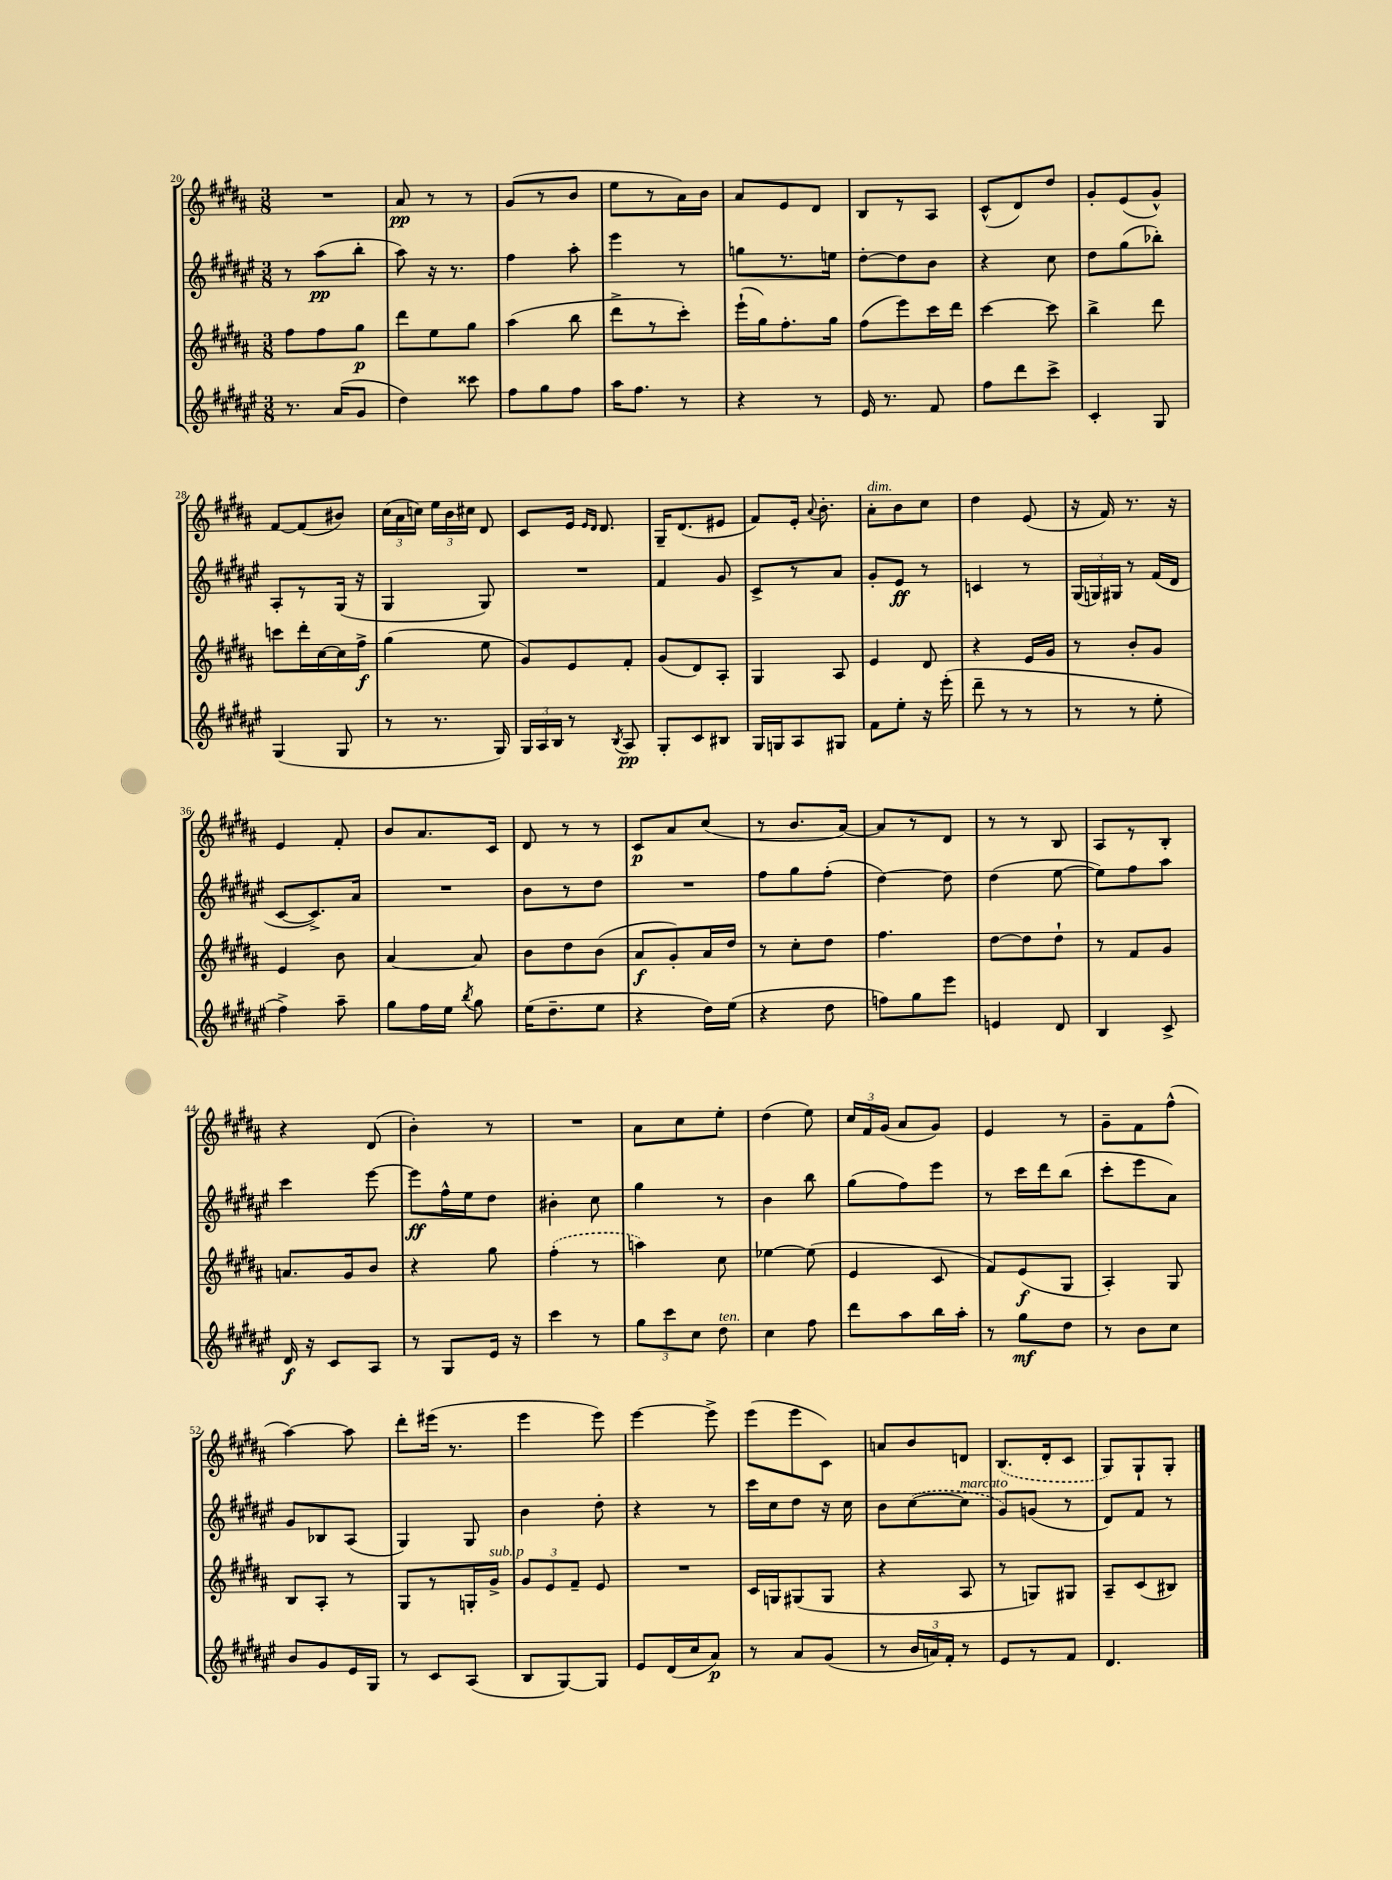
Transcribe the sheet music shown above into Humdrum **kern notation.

**kern	**dynam	**kern	**dynam	**kern	**dynam	**kern	**dynam
*part4	*part4	*part3	*part3	*part2	*part2	*part1	*part1
*staff4	*staff4	*staff3	*staff3	*staff2	*staff2	*staff1	*staff1
*clefG2	*	*clefG2	*	*clefG2	*	*clefG2	*
*k[f#c#g#d#a#e#]	*	*k[f#c#g#d#a#]	*	*k[f#c#g#d#a#e#]	*	*k[f#c#g#d#a#]	*
*M3/8	*	*M3/8	*	*M3/8	*	*M3/8	*
=20	=20	=20	=20	=20	=20	=20	=20
8.r	.	8ff#\L	.	8r	.	4.r	.
.	.	8ff#\	.	(8aa#\L	pp	.	.
(16a#/KL	.	.	.	.	.	.	.
8g#/J	.	8gg#\J	p	8bb'\J	.	.	.
=21	=21	=21	=21	=21	=21	=21	=21
4dd#\)	.	8ddd#\L	.	8aa#\)	.	8a#/	pp
.	.	8ee\	.	16r	.	8r	.
.	.	.	.	8.r	.	.	.
8ccc##X\	.	8gg#\J	.	.	.	8r	.
=22	=22	=22	=22	=22	=22	=22	=22
8ff#\L	.	(4aa#\	.	4ff#\	.	(8g#/L	.
8gg#\	.	.	.	.	.	8r	.
8ff#\J	.	8bb\	.	8aa#'\	.	8b/J	.
=23	=23	=23	=23	=23	=23	=23	=23
16aa#\KL	.	8ddd#^\L	.	4eee#\	.	8ee\L	.
8.ff#\J	.	.	.	.	.	.	.
.	.	8r	.	.	.	8r	.
8r	.	8ccc#'\J)	.	8r	.	16a#\L)	.
.	.	.	.	.	.	16b\JJ	.
=24	=24	=24	=24	=24	=24	=24	=24
4r	.	(16eee`\LL	.	8ggn\L	.	8a#/L	.
.	.	16gg#\J)	.	.	.	.	.
.	.	8.ff#'\	.	8.r	.	8e/	.
8r	.	.	.	.	.	8d#/J	.
.	.	16gg#\Jk	.	16een\Jk	.	.	.
=25	=25	=25	=25	=25	=25	=25	=25
16e#/	.	(8ff#\L	.	[8dd#'\L	.	8B/L	.
8.r	.	.	.	.	.	.	.
.	.	8eee\)	.	8dd#\]	.	8r	.
8f#/	.	16ccc#\L	.	8b\J	.	8A#/J	.
.	.	16ddd#\JJ	.	.	.	.	.
=26	=26	=26	=26	=26	=26	=26	=26
8ff#\L	.	[4ccc#\	.	4r	.	(8c#^^/L	.
8ddd#\	.	.	.	.	.	8d#/)	.
8ccc#^\J	.	8ccc#\]	.	8cc#\	.	8dd#/J	.
=27	=27	=27	=27	=27	=27	=27	=27
4c#'/	.	4bb^\	.	8dd#\L	.	8g#'/L	.
.	.	.	.	(8gg#\	.	(8e/	.
8G#/	.	8ddd#\	.	8bb-X'\J)	.	8g#^^/J)	.
!!LO:LB:g=z
=28	=28	=28	=28	=28	=28	=28	=28
(4G#/	.	8cccn\L	.	8A#'/L	.	[8f#/L	.
.	.	16ddd#'\L	.	8r	.	(8f#/]	.
.	.	[16cc#\	.	.	.	.	.
8G#/	.	16cc#\]	.	(16G#/Jk	.	8b#X/J)	.
.	.	16ff#^\JJ	f	16r	.	.	.
=29	=29	=29	=29	=29	=29	=29	=29
8r	.	(4gg#\	.	4G#/	.	(24cc#\LL	.
.	.	.	.	.	.	24a#\	.
.	.	.	.	.	.	24ccn\JJ)	.
8.r	.	.	.	.	.	24ee\LL	.
.	.	.	.	.	.	24b\	.
.	.	.	.	.	.	24cc#X\JJ	.
.	.	8ee\	.	8G#/)	.	8d#/	.
16G#/)	.	.	.	.	.	.	.
=30	=30	=30	=30	=30	=30	=30	=30
24G#/LL	.	8g#/L)	.	4.r	.	8c#/L	.
24A#/	.	.	.	.	.	.	.
24B/JJ	.	.	.	.	.	.	.
8r	.	8e/	.	.	.	16e/Jk	.
.	.	.	.	.	.	16qqe/LL	.
.	.	.	.	.	.	16qqd#/JJ	.
.	.	.	.	.	.	8.d#/	.
8qB/	.	.	.	.	.	.	.
8A#/	pp	8f#'/J	.	.	.	.	.
=31	=31	=31	=31	=31	=31	=31	=31
8G#'/L	.	(8g#/L	.	4f#/	.	16G#~/KL	.
.	.	.	.	.	.	(8.d#/	.
8c#/	.	8d#/)	.	.	.	.	.
8B#X/J	.	8A#'/J	.	8g#/	.	8e#X/J	.
=32	=32	=32	=32	=32	=32	=32	=32
16G#/LL	.	4G#/	.	8c#^/L	.	8f#/L)	.
16Gn/J	.	.	.	.	.	.	.
8A#/	.	.	.	8r	.	16e'/Jk	.
.	.	.	.	.	.	8qqa#/	.
.	.	.	.	.	.	8.b'\	.
8G#X/J	.	8A#/	.	8a#/J	.	.	.
=33	=33	=33	=33	=33	=33	=33	=33
!	!	!	!	!	!	!LO:TX:a:i:t=dim.	!
8f#\L	.	4e/	.	8g#'/L	.	8a#'\L	.
8ee#'\J	.	.	.	8e#/J	ff	8b\	.
16r	.	8d#/	.	8r	.	8cc#\J	.
(16eee#'\	.	.	.	.	.	.	.
=34	=34	=34	=34	=34	=34	=34	=34
8ddd#~\	.	4r	.	4cn/	.	4dd#\	.
8r	.	.	.	.	.	.	.
8r	.	16e/LL	.	8r	.	(8e/	.
.	.	16g#/JJ	.	.	.	.	.
=35	=35	=35	=35	=35	=35	=35	=35
8r	.	8r	.	(24G#/LL	.	16r	.
.	.	.	.	24Gn/)	.	.	.
.	.	.	.	.	.	16f#/)	.
.	.	.	.	24G#X/JJ	.	.	.
8r	.	8b'/L	.	8r	.	8.r	.
8ee#'\	.	8g#/J	.	(16f#/LL	.	.	.
.	.	.	.	16d#/JJ	.	16r	.
!!LO:LB:g=z
=36	=36	=36	=36	=36	=36	=36	=36
4ff#^\)	.	4e/	.	[8c#/L	.	4e/	.
.	.	.	.	8.c#^/])	.	.	.
8aa#~\	.	8b\	.	.	.	8f#'/	.
.	.	.	.	16a#/Jk	.	.	.
=37	=37	=37	=37	=37	=37	=37	=37
8gg#\L	.	[4a#/	.	4.r	.	8b/L	.
16ff#\L	.	.	.	.	.	8.a#/	.
16ee#\JJ	.	.	.	.	.	.	.
8qbb/	.	.	.	.	.	.	.
8gg#\	.	8a#/]	.	.	.	.	.
.	.	.	.	.	.	16c#/Jk	.
=38	=38	=38	=38	=38	=38	=38	=38
(16ee#\KL	.	8b\L	.	8b\L	.	8d#/	.
8.dd#~\	.	.	.	.	.	.	.
.	.	8dd#\	.	8r	.	8r	.
8ee#\J	.	(8b\J	.	8dd#\J	.	8r	.
=39	=39	=39	=39	=39	=39	=39	=39
4r	.	8a#/L	f	4.r	.	8c#/L	p
.	.	8g#'/)	.	.	.	8a#/	.
16dd#\LL)	.	16a#/L	.	.	.	(8cc#/J	.
(16ee#\JJ	.	16dd#/JJ	.	.	.	.	.
=40	=40	=40	=40	=40	=40	=40	=40
4r	.	8r	.	8ff#\L	.	8r	.
.	.	8cc#'\L	.	8gg#\	.	8.b/L	.
8dd#\	.	8dd#\J	.	(8ff#'\J	.	.	.
.	.	.	.	.	.	[16a#/Jk)	.
=41	=41	=41	=41	=41	=41	=41	=41
8ffn\L)	.	4.ff#\	.	[4dd#\)	.	8a#/L]	.
8gg#\	.	.	.	.	.	8r	.
8eee#\J	.	.	.	8dd#\]	.	8d#/J	.
=42	=42	=42	=42	=42	=42	=42	=42
4en/	.	[8dd#\L	.	(4dd#\	.	8r	.
.	.	8dd#\]	.	.	.	8r	.
8d#/	.	8dd#`\J	.	[8ee#\	.	8B/	.
=43	=43	=43	=43	=43	=43	=43	=43
4B/	.	8r	.	8ee#\L])	.	8A#/L	.
.	.	8f#/L	.	8ff#\	.	8r	.
8c#^/	.	8g#/J	.	8aa#\J	.	8B'/J	.
!!LO:LB:g=z
=44	=44	=44	=44	=44	=44	=44	=44
16d#/	f	8.an/L	.	4ccc#\	.	4r	.
16r	.	.	.	.	.	.	.
8c#/L	.	.	.	.	.	.	.
.	.	16g#/k	.	.	.	.	.
8A#/J	.	8b/J	.	[8eee#\	.	(8d#/	.
=45	=45	=45	=45	=45	=45	=45	=45
8r	.	4r	.	8eee#\L]	ff	4b'\)	.
8G#/L	.	.	.	16ff#^^\L	.	.	.
.	.	.	.	16ee#\J	.	.	.
16e#/Jk	.	8gg#\	.	8dd#\J	.	8r	.
16r	.	.	.	.	.	.	.
=46	=46	=46	=46	=46	=46	=46	=46
4ccc#\	.	(4ff#'\	.	4b#X'\	.	4.r	.
8r	.	8r	.	8cc#\	.	.	.
=47	=47	=47	=47	=47	=47	=47	=47
12gg#\L	.	4aan\)	.	4gg#\	.	8a#\L	.
12ccc#\	.	.	.	.	.	.	.
.	.	.	.	.	.	8cc#\	.
12cc#\J	.	.	.	.	.	.	.
!LO:TX:a:i:t=ten.	!	!	!	!	!	!	!
8dd#\	.	8cc#\	.	8r	.	8ee'\J	.
=48	=48	=48	=48	=48	=48	=48	=48
4cc#\	.	[4ee-X\	.	4b\	.	(4dd#\	.
8ff#\	.	(8ee-\]	.	8bb\	.	8ee\)	.
=49	=49	=49	=49	=49	=49	=49	=49
8ddd#\L	.	4e/	.	(8gg#\L	.	24cc#/LL	.
.	.	.	.	.	.	24f#/	.
.	.	.	.	.	.	(24g#/JJ	.
8aa#\	.	.	.	8ff#\)	.	8a#/L	.
16bb\L	.	8c#/	.	8eee#\J	.	8g#/J)	.
16aa#'\JJ	.	.	.	.	.	.	.
=50	=50	=50	=50	=50	=50	=50	=50
8r	.	8f#/L)	.	8r	.	4e/	.
8gg#\L	mf	(8e/	f	16ccc#\LL	.	.	.
.	.	.	.	16ddd#\J	.	.	.
8dd#\J	.	8G#/J	.	(8bb\J	.	8r	.
=51	=51	=51	=51	=51	=51	=51	=51
8r	.	4A#'/)	.	8ccc#'\L	.	8g#~\L	.
8b\L	.	.	.	8eee#\	.	8f#\	.
8cc#\J	.	8G#/	.	8a#\J)	.	(8ff#^^\J	.
!!LO:LB:g=z
=52	=52	=52	=52	=52	=52	=52	=52
8b/L	.	8B/L	.	8g#/L	.	[4aa#\)	.
8g#/	.	8A#'/J	.	8B-X/	.	.	.
16e#/L	.	8r	.	(8A#/J	.	8aa#\]	.
16G#/JJ	.	.	.	.	.	.	.
=53	=53	=53	=53	=53	=53	=53	=53
8r	.	8G#/L	.	4G#/)	.	8ddd#'\L	.
8c#/L	.	8r	.	.	.	(16eee#X\Jk	.
.	.	.	.	.	.	8.r	.
(8A#/J	.	16Gn'/L	.	8G#/	.	.	.
!	!	!LO:TX:a:i:t=sub. p	!	!	!	!	!
.	.	16g#^/JJ	.	.	.	.	.
=54	=54	=54	=54	=54	=54	=54	=54
8B/L	.	12g#/L	.	4b\	.	4eee\	.
.	.	12e/	.	.	.	.	.
[8G#/)	.	.	.	.	.	.	.
.	.	12f#~/J	.	.	.	.	.
8G#/J]	.	8e/	.	8dd#'\	.	8eee\)	.
=55	=55	=55	=55	=55	=55	=55	=55
8e#/L	.	4.r	.	4r	.	[4eee\	.
(16d#/L	.	.	.	.	.	.	.
16cc#/J	.	.	.	.	.	.	.
8a#/J)	p	.	.	8r	.	8eee^\]	.
=56	=56	=56	=56	=56	=56	=56	=56
8r	.	16c#/LL	.	16ccc#\LL	.	(8eee\L	.
.	.	16Gn/J	.	16cc#\J	.	.	.
8a#/L	.	(8G#X/	.	8dd#\J	.	8eee\	.
(8g#/J	.	8G#/J	.	16r	.	8c#\J)	.
.	.	.	.	16cc#\	.	.	.
=57	=57	=57	=57	=57	=57	=57	=57
8r	.	4r	.	8b\L	.	8an/L	.
24b/LL	.	.	.	([8cc#\	.	8b/	.
24an/)	.	.	.	.	.	.	.
24f#'/JJ	.	.	.	.	.	.	.
!	!	!	!	!LO:TX:a:i:t=marcato	!	!	!
8r	.	8A#/	.	8cc#\J]	.	8dn/J	.
=58	=58	=58	=58	=58	=58	=58	=58
8e#/L	.	8r	.	8g#/L)	.	(8.B/L	.
8r	.	8Gn/L)	.	(8gn/J	.	.	.
.	.	.	.	.	.	16d#'/k	.
8f#/J	.	8G#X/J	.	8r	.	8c#/J	.
=59	=59	=59	=59	=59	=59	=59	=59
4.d#/	.	8A#~/L	.	8d#/L)	.	8G#/L)	.
.	.	(8c#/	.	8f#/J	.	8G#`/	.
.	.	8B#X/J)	.	8r	.	8G#'/J	.
==	==	==	==	==	==	==	==
*-	*-	*-	*-	*-	*-	*-	*-
